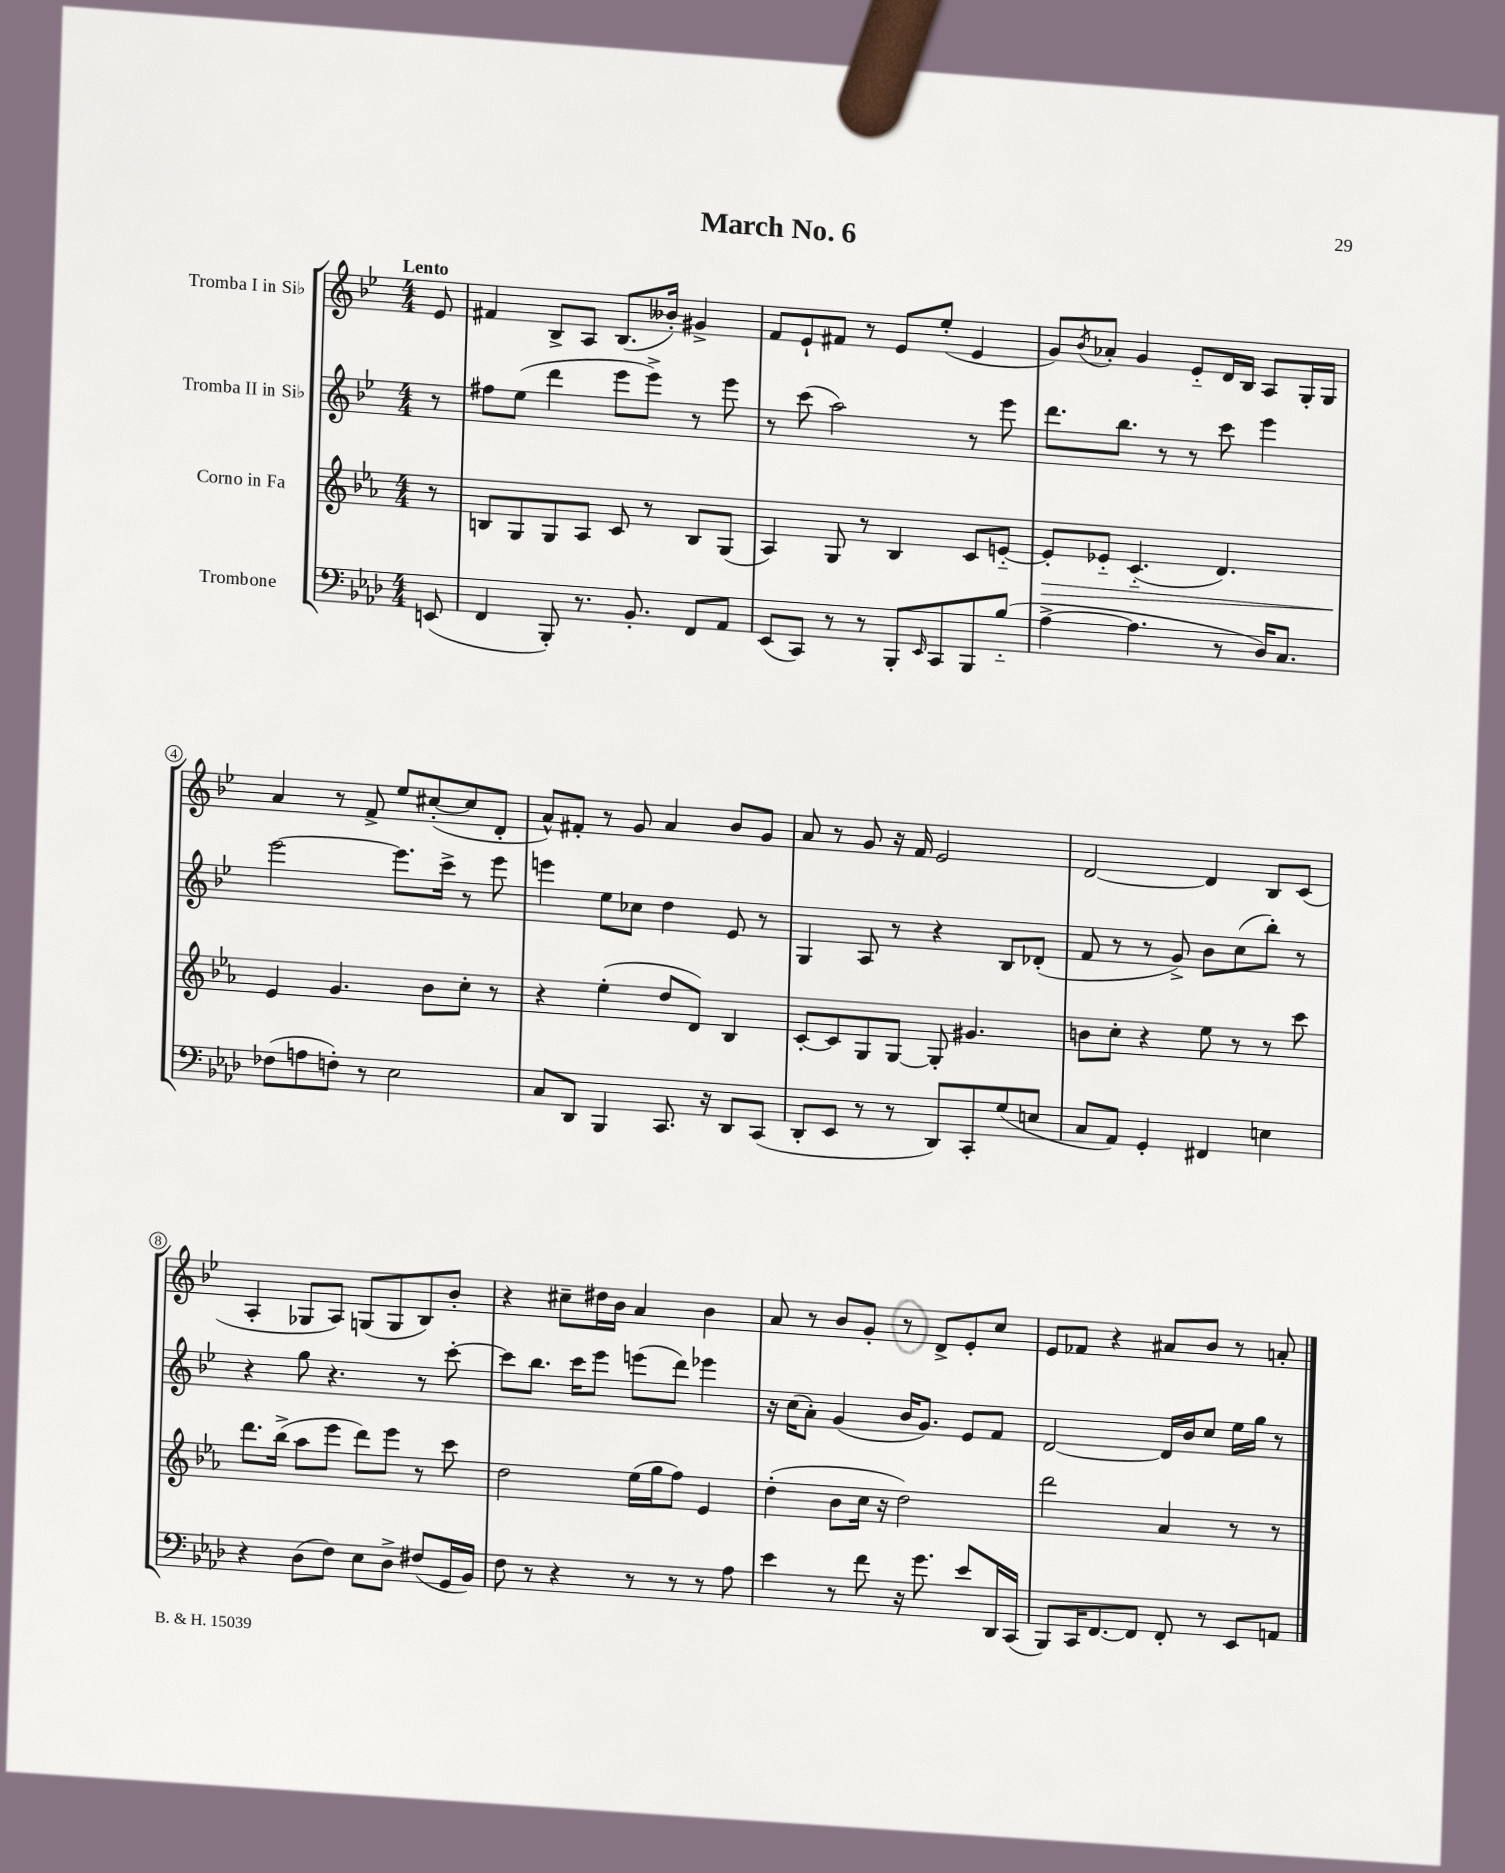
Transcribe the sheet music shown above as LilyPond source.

\header { title = "March No. 6" }
<<
\new StaffGroup <<
\new Staff = "s0" \with { instrumentName = "Tromba I in Sib" } {
    \clef treble \key bes \major \numericTimeSignature \time 4/4 \partial 8 \tempo "Lento"
    ees'8 |
    fis'4 bes8-> a8 bes8.( beses'16-.) gis'4-> |
    f'8 ees'8-! fis'8 r8 ees'8 ees''8-.( ees'4 |
    g'8) \acciaccatura { bes'8 } aes'8-. g'4 ees'8-_ d'16 bes16 a8 g16-. g16 |
    a'4 r8 f'8-> ees''8 cis''8~-.( cis''8 d'8-. |
    a'8-^) fis'8-. r8 g'8 a'4 bes'8 g'8 |
    a'8 r8 g'8 r16 f'16 ees'2 |
    d'2~ d'4 bes8 c'8( |
    a4-. ges8 a8) g8( g8 bes8) bes'8-. |
    r4 cis''8-- dis''16 bes'16 a'4 bes'4 |
    a'8 r8 bes'8 g'8-. r8 d'8-> ees'8-. c''8 |
    ees'8 fes'8 r4 ais'8 bes'8 r8 a'8-. \bar "|." |
}
\new Staff = "s1" \with { instrumentName = "Tromba II in Sib" } {
    \clef treble \key bes \major \numericTimeSignature \time 4/4 \partial 8
    r8 |
    fis''8 ees''8( d'''4 ees'''8 ees'''8->) r8 ees'''8 |
    r8 c'''8( a''2) r8 ees'''8 |
    d'''8. bes''8. r8 r8 c'''8 ees'''4 |
    ees'''2~ ees'''8. c'''16-> r8 ees'''8 |
    e'''4 ees''8 ces''8 d''4 ees'8 r8 |
    g4 a8 r8 r4 bes8 des'8-.( |
    f'8 r8 r8 g'8->) bes'8 c''8( bes''8-.) r8 |
    r4 g''8 r4. r8 c'''8~-. |
    c'''8 bes''8. c'''16 ees'''8 e'''8( d'''8) ees'''4 |
    r16 c''16( a'8-.) g'4( bes'16 g'8.) ees'8 f'8 |
    d'2~ d'16 bes'16 c''8 ees''16 g''16 r8 \bar "|." |
}
\new Staff = "s2" \with { instrumentName = "Corno in Fa" } {
    \clef treble \key ees \major \numericTimeSignature \time 4/4 \partial 8
    r8 |
    b8 g8 g8 aes8 c'8 r8 b8 g8( |
    aes4) g8 r8 bes4 c'8 e'8~-_ |
    e'8-.\> ees'8-_ c'4.-_( d'4.) |
    ees'4\! g'4. bes'8 c''8-. r8 |
    r4 ees''4-.( d''8 d'8) bes4 |
    c'8~-. c'8 g8 g8~ g8-. gis'4. |
    b'8 c''8-. r4 ees''8 r8 r8 c'''8 |
    d'''8. bes''16->( aes''8 ees'''8 d'''8) ees'''8 r8 c'''8 |
    d''2 ees''16( g''16 f''8) ees'4 |
    d''4-.( bes'8 c''16 r16 d''2) |
    d'''2 aes'4 r8 r8 \bar "|." |
}
\new Staff = "s3" \with { instrumentName = "Trombone" } {
    \clef bass \key aes \major \numericTimeSignature \time 4/4 \partial 8
    e,8( |
    f,4 bes,,8-.) r8. bes,8.-. f,8 aes,8 |
    ees,8( c,8) r8 r8 bes,,8-. \grace { ees,16 } c,8 bes,,8 bes8-_( |
    aes4~-> aes4. r8 des16) c8. |
    fes8( a8 f8-.) r8 ees2 |
    c8 des,8 bes,,4 c,8. r16 des,8 c,8( |
    des,8-. ees,8 r8 r8 des,8) c,8-. g8( e8 |
    c8 aes,8) g,4-. fis,4 e4 |
    r4 des8( f8) ees8 des8-> fis8( g,16 bes,16) |
    f8 r8 r4 r8 r8 r8 aes8 |
    ees'4 r8 f'8 r16 g'8. ees'8 des,16 c,16( |
    bes,,8) c,16 f,8.~ f,8 f,8-. r8 ees,8 a,8 \bar "|." |
}
>>
>>
\layout { \context { \Score \override BarNumber.stencil = #(make-stencil-circler 0.1 0.3 ly:text-interface::print) } }
